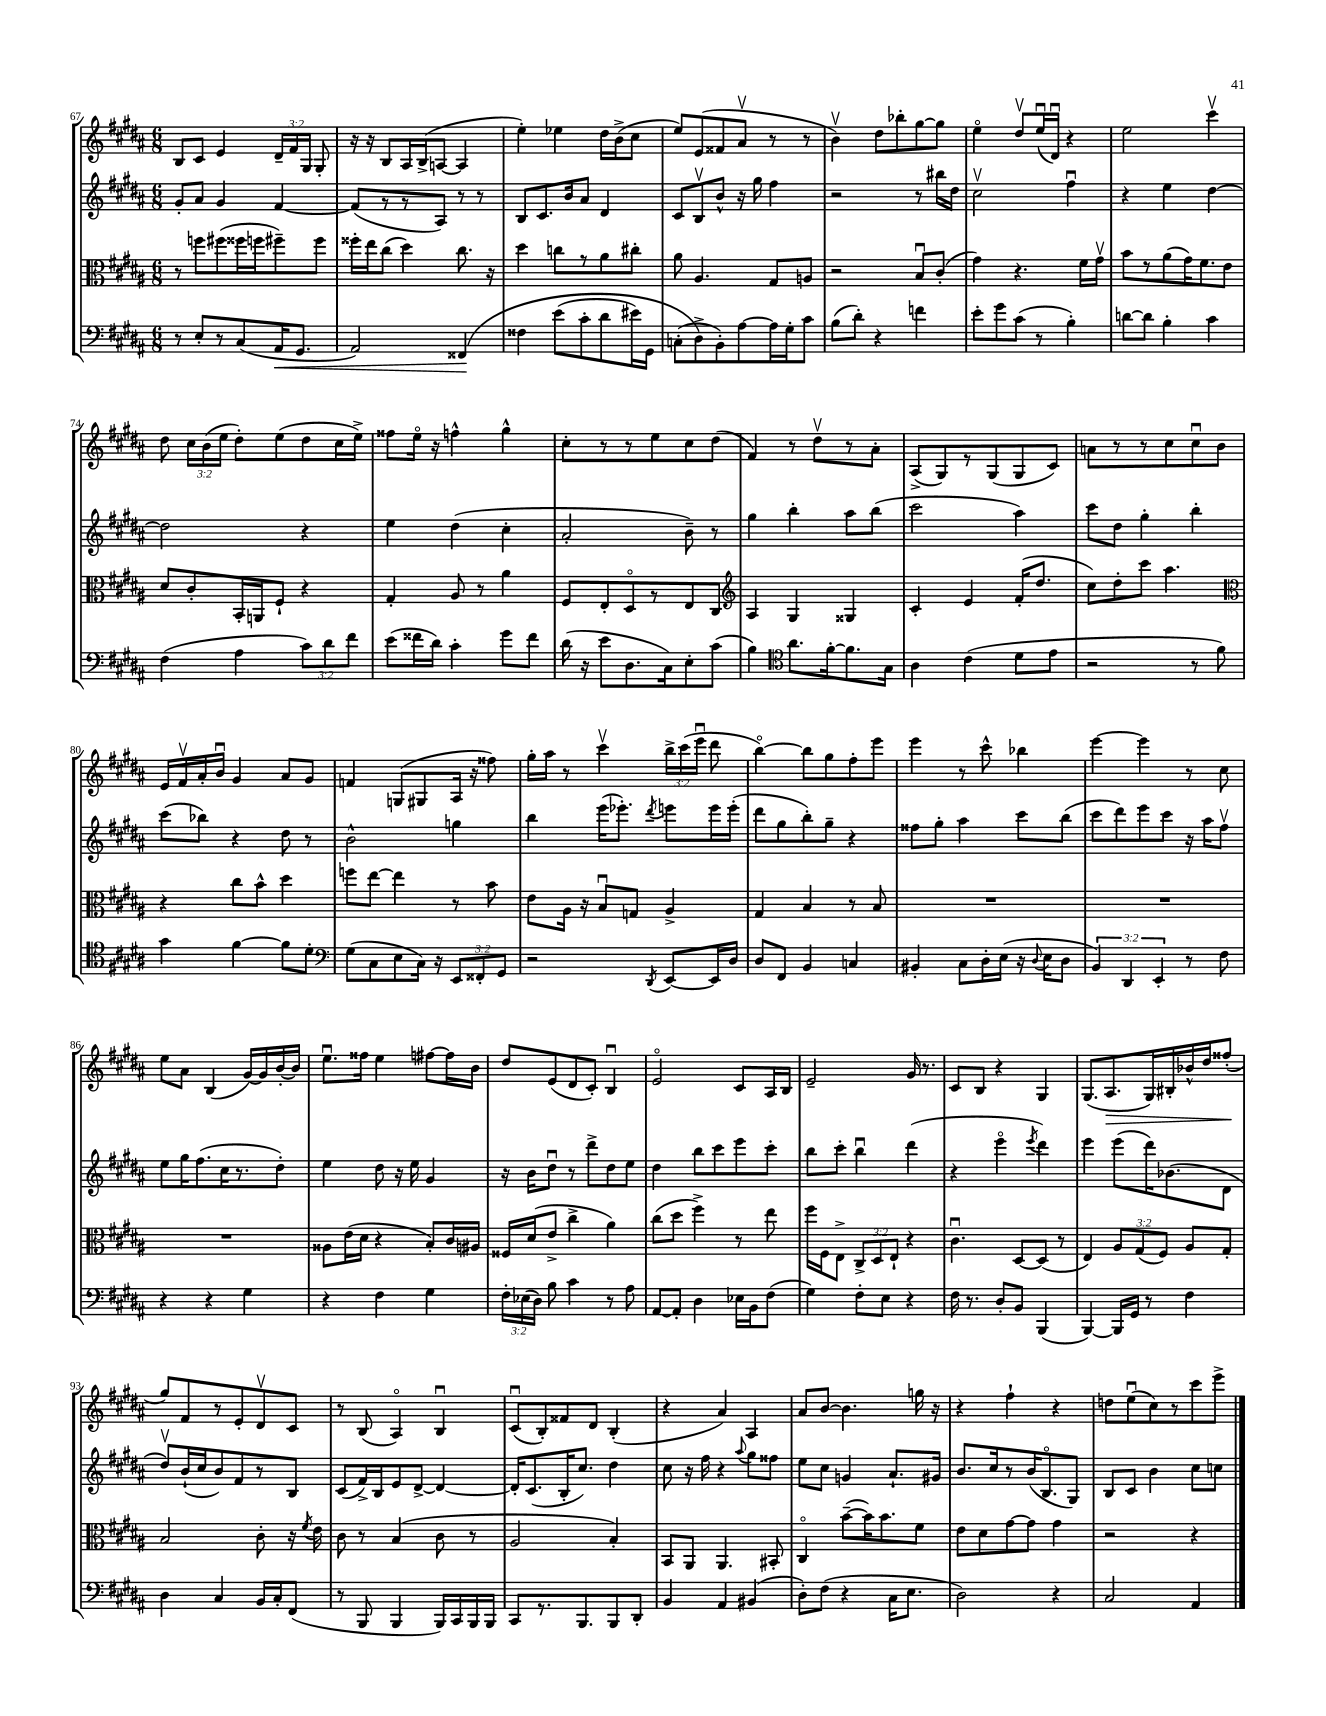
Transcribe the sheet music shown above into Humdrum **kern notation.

**kern	**dynam	**kern	**kern	**kern	**dynam
*part4	*part4	*part3	*part2	*part1	*part1
*staff4	*staff4	*staff3	*staff2	*staff1	*staff1
*clefF4	*	*clefC3	*clefG2	*clefG2	*
*k[f#c#g#d#a#]	*	*k[f#c#g#d#a#]	*k[f#c#g#d#a#]	*k[f#c#g#d#a#]	*
*M6/8	*	*M6/8	*M6/8	*M6/8	*
=67	=67	=67	=67	=67	=67
8r	.	8r	8g#'/L	8B/L	.
8E'/L	.	8ffn\L	8a#/J	8c#/J	.
8r	.	(8ff#X\	4g#/	4e/	.
(8C#/	.	16ff##X\L	.	.	.
.	.	16ffn\J	.	.	.
!	!LO:HP:b	!	!	!	!
16AA#/K	<	8ff#X~\)	[4f#/	24d#~/LL	.
.	.	.	.	24f#/	.
8.GG#/J	.	.	.	.	.
.	.	.	.	24G#/JJ	.
.	.	8ff#\J	.	8G#'/	.
=68	=68	=68	=68	=68	=68
2AA#/)	.	16ff##X'\LL	(8f#/L]	16r	.
.	.	16ee\J	.	16r	.
.	.	(8cc#\J	8r	8B/L	.
.	.	4dd#\)	8r	16A#/L	.
.	.	.	.	(16B^/J	.
.	.	.	8A#/J)	[8An/J	.
(4FF##X/	.	8.cc#\	8r	4A/]	.
.	.	.	8r	.	.
.	.	16r	.	.	.
.	[	.	.	.	.
=69	=69	=69	=69	=69	=69
4F##X\	.	4dd#\	8B/L	4ee'\)	.
.	.	.	8.c#/	.	.
(8e\L	.	8ccn\L	.	4ee-X\	.
.	.	.	16b/k	.	.
8c#'\	.	8r	8a#/J	.	.
8d#\	.	8a#\	4d#/	16dd#\LL	.
.	.	.	.	(16b^\J	.
16e#X\L)	.	8cc#X'\J	.	8cc#\J	.
16GG#\JJ	.	.	.	.	.
=70	=70	=70	=70	=70	=70
(8Cn'\L	.	8a#\	8c#/L	8ee/L)	.
8D#^\)	.	4.A#/	8Bv/	(8e/	.
8BB'\)	.	.	8b^^/J	8f##X/	.
[8A#\	.	.	16r	8a#v/J	.
.	.	.	16gg#\	.	.
16A#\L]	.	8G#/L	4ff#\	8r	.
16G#'\J	.	.	.	.	.
8c#\J	.	8An/J	.	8r	.
=71	=71	=71	=71	=71	=71
(8B\L	.	2r	2r	4bv\)	.
8d#'\J)	.	.	.	.	.
4r	.	.	.	8dd#\L	.
.	.	.	.	8bb-X'\	.
4fn\	.	8Bu/L	8r	[8gg#\	.
.	.	(8c#'/J	16bb#X\LL	8gg#\J]	.
.	.	.	16dd#\JJ	.	.
=72	=72	=72	=72	=72	=72
8e'\L	.	4g#\)	2cc#v\	4ee\	.
8g#\	.	.	.	.	.
(8c#\J	.	4.r	.	8dd#v/L	.
8r	.	.	.	(16eeu/L	.
.	.	.	.	16d#u/JJ)	.
4B'\)	.	.	4ff#u\	4r	.
.	.	16f#\LL	.	.	.
.	.	16g#v\JJ	.	.	.
=73	=73	=73	=73	=73	=73
[8dn\L	.	8b\L	4r	2ee\	.
8d\J]	.	8r	.	.	.
4B'\	.	(8a#\	4ee\	.	.
.	.	16g#\K)	.	.	.
.	.	8.f#\	.	.	.
4c#\	.	.	[4dd#\	4ccc#v\	.
.	.	8e\J	.	.	.
!!LO:LB:g=z
=74	=74	=74	=74	=74	=74
(4F#\	.	8d#/L	2dd#\]	8dd#\	.
.	.	8c#'/	.	24cc#\LL	.
.	.	.	.	(24b\	.
.	.	.	.	24ee\JJ	.
4A#\	.	16BB'/L	.	8dd#'\L)	.
.	.	16AAn/J	.	.	.
.	.	8F#`/J	.	(8ee\	.
12c#\L)	.	4r	4r	8dd#\	.
12d#\	.	.	.	.	.
.	.	.	.	16cc#\L	.
12f#\J	.	.	.	.	.
.	.	.	.	16ee^\JJ)	.
=75	=75	=75	=75	=75	=75
(8e\L	.	4G#'/	4ee\	8ff##X\L	.
16f##X\L	.	.	.	16ee\Jk	.
16d#\JJ)	.	.	.	16r	.
4c#'\	.	8A#/	(4dd#\	4ffn^^\	.
.	.	8r	.	.	.
8g#\L	.	4a#\	4cc#'\	4gg#^^\	.
8f##\J	.	.	.	.	.
=76	=76	=76	=76	=76	=76
(16d#\	.	8F#/L	2a#'/	8cc#'\L	.
16r	.	.	.	.	.
8e\L	.	8E'/	.	8r	.
8.D#\	.	8D#/	.	8r	.
.	.	8r	.	8ee\	.
16C#\k)	.	.	.	.	.
8E'\	.	8E/	8b~\)	8cc#\	.
(8c#\J	.	8C#/J	8r	(8dd#\J	.
=77	=77	=77	=77	=77	=77
*	*	*clefG2	*	*	*
4B\)	.	4A#/	4gg#\	4f#/)	.
*clefC4	*	*	*	*	*
8.a#\L	.	4G#/	4bb'\	8r	.
.	.	.	.	8dd#v\L	.
[16f#'\k	.	.	.	.	.
8.f#\]	.	4G##X/	8aa#\L	8r	.
.	.	.	(8bb\J	8a#'\J	.
16G#\Jk	.	.	.	.	.
=78	=78	=78	=78	=78	=78
4A#\	.	4c#'/	2ccc#\	(8A#^/L	.
.	.	.	.	8G#/)	.
(4c#\	.	4e/	.	8r	.
.	.	.	.	(8G#/	.
8d#\L	.	(16f#'/KL	4aa#\)	8G#/	.
.	.	8.dd#/J	.	.	.
8e\J	.	.	.	8c#/J)	.
=79	=79	=79	=79	=79	=79
2r	.	8cc#\L)	8ccc#\L	8an\L	.
.	.	8dd#'\	8dd#\J	8r	.
.	.	8ccc#\J	4gg#'\	8r	.
.	.	4.aa#\	.	8cc#\	.
8r	.	.	4bb'\	8cc#u\	.
8f#\)	.	.	.	8b\J	.
!!LO:LB:g=z
=80	=80	=80	=80	=80	=80
*	*	*clefC3	*	*	*
4g#\	.	4r	(8ccc#\L	16e/LL	.
.	.	.	.	16f#v/	.
.	.	.	8bb-X\J)	16a#'/	.
.	.	.	.	16bu/JJ	.
[4f#\	.	8cc#\L	4r	4g#/	.
.	.	8b^^\J	.	.	.
8f#\L]	.	4dd#\	8dd#\	8a#/L	.
8d#'\J	.	.	8r	8g#/J	.
=81	=81	=81	=81	=81	=81
*clefF4	*	*	*	*	*
(8G#\L	.	8ffn\L	2b^^\	4fn/	.
8C#\	.	[8ee\J	.	.	.
8E\	.	4ee\]	.	(8Gn/L	.
16C#\Jk)	.	.	.	8G#X/	.
16r	.	.	.	.	.
12EE/L	.	8r	4ggn\	16A#/Jk	.
.	.	.	.	16r	.
12FF##X'/	.	.	.	.	.
.	.	8b\	.	8ff##X\)	.
12GG#/J	.	.	.	.	.
=82	=82	=82	=82	=82	=82
2r	.	8e\L	4bb\	16gg#'\LL	.
.	.	.	.	16aa#\JJ	.
.	.	16A#\Jk	.	8r	.
.	.	16r	.	.	.
.	.	8Bu/L	(16eee\KL	4ccc#v\	.
.	.	.	8.eee-X'\J)	.	.
.	.	8Gn/J	.	.	.
8qDD#/	.	.	8qddd#/	.	.
[8EE/L	.	4A#^/	8eeen\L	24bb^\LL	.
.	.	.	.	(24ccc#\	.
.	.	.	.	24eeeu\JJ	.
16EE/L]	.	.	16eee\L	8ddd#\	.
16D#/JJ	.	.	(16eee'\JJ	.	.
=83	=83	=83	=83	=83	=83
8D#/L	.	4G#/	8ddd#\L	[4bb\)	.
8FF#/J	.	.	8gg#\	.	.
4BB/	.	4B/	8bb'\)	8bb\L]	.
.	.	.	8gg#~\J	8gg#\	.
4Cn/	.	8r	4r	8ff#'\	.
.	.	8B/	.	8eee\J	.
=84	=84	=84	=84	=84	=84
4BB#X'/	.	2.r	8ff##X\L	4eee\	.
.	.	.	8gg#'\J	.	.
8C#\L	.	.	4aa#\	8r	.
16D#'\L	.	.	.	8ccc#^^\	.
(16E\JJ	.	.	.	.	.
16r	.	.	8ccc#\L	4bb-X\	.
8qqD#/	.	.	.	.	.
16E\KL	.	.	.	.	.
8D#\J	.	.	(8bb\J	.	.
=85	=85	=85	=85	=85	=85
6BB/)	.	2.r	8ccc#\L	[4eee\	.
.	.	.	8ddd#\)	.	.
6DD#/	.	.	.	.	.
.	.	.	8eee\	4eee\]	.
6EE'/	.	.	.	.	.
.	.	.	8ccc#\J	.	.
8r	.	.	16r	8r	.
.	.	.	16aa#\KL	.	.
8F#\	.	.	8ff#v\J	8cc#\	.
!!LO:LB:g=z
=86	=86	=86	=86	=86	=86
4r	.	2.r	8ee\L	8ee\L	.
.	.	.	16gg#\K	8a#\J	.
.	.	.	(8.ff#\	.	.
4r	.	.	.	(4B/	.
.	.	.	16cc#\K	.	.
.	.	.	8.r	.	.
4G#\	.	.	.	[16g#/LL)	.
.	.	.	.	16g#/]	.
.	.	.	8dd#'\J)	[16b'/	.
.	.	.	.	16b/JJ]	.
=87	=87	=87	=87	=87	=87
4r	.	8A##X\L	4ee\	8.eeu\L	.
.	.	(16e\L	.	.	.
.	.	16d#\JJ	.	16ff##X\Jk	.
4F#\	.	4r	8dd#\	4ee\	.
.	.	.	16r	.	.
.	.	.	16ee\	.	.
4G#\	.	8B'/L)	4g#/	[8ff#X\L	.
.	.	16c#/L	.	16ff#\L]	.
.	.	16A#X/JJ	.	16b\JJ	.
=88	=88	=88	=88	=88	=88
24F#'\LL	.	16F##X/LL	16r	8dd#/L	.
(24E-X\	.	.	.	.	.
.	.	(16d#/J	16b\KL	.	.
24D#\JJ)	.	.	.	.	.
8B\	.	8e^/J	8dd#u\J	(8e/	.
4c#\	.	4cc#^\	8r	8d#/	.
.	.	.	8ddd#^\L	8c#'/J)	.
8r	.	4a#\)	8dd#\	4Bu/	.
8A#\	.	.	8ee\J	.	.
=89	=89	=89	=89	=89	=89
[8AA#/L	.	(8cc#\L	4dd#\	2e/	.
8AA#'/J]	.	8dd#\J	.	.	.
4D#\	.	4ff#^\)	8bb\L	.	.
.	.	.	8ccc#\	.	.
16E-X\LL	.	8r	8eee\	8c#/L	.
16BB\J	.	.	.	.	.
(8F#\J	.	8ee\	8ccc#'\J	16A#/L	.
.	.	.	.	16B/JJ	.
=90	=90	=90	=90	=90	=90
4G#\)	.	16ff#\LL	8bb\L	2e~/	.
.	.	16F#\J	.	.	.
.	.	8E^\J	8ccc#'\J	.	.
8F#'\L	.	12C#^/L	4bbu\	.	.
.	.	12D#/	.	.	.
8E\J	.	.	.	.	.
.	.	12E`/J	.	.	.
4r	.	4r	(4ddd#\	16g#/	.
.	.	.	.	8.r	.
=91	=91	=91	=91	=91	=91
16F#\	.	4.c#u\	4r	8c#/L	.
8.r	.	.	.	.	.
.	.	.	.	8B/J	.
8D#'/L	.	.	4eee\	4r	.
8BB/J	.	[8D#/L	.	.	.
.	.	.	8qeee/	.	.
(4BBB/	.	(8D#/J]	4ddd#\)	4G#/	.
.	.	8r	.	.	.
=92	=92	=92	=92	=92	=92
[4BBB/)	.	4E/)	4eee\	(8.G#/L	.
!	!	!	!	!	!LO:HP:b
.	.	.	.	8.A#/	>
16BBB/LL]	.	12A#/L	(8eee\L	.	.
16GG#/JJ	.	.	.	.	.
.	.	(12G#/	.	.	.
8r	.	.	16ddd#\K)	16G#/L)	.
.	.	12F#/J)	.	.	.
.	.	.	(8.b-X\	16B#X'/	.
4F#\	.	8A#/L	.	16b-X^^/	.
.	.	.	.	16dd#/J	.
.	.	8G#'/J	8d#\J	(8ff##X'/J	.
.	.	.	.	.	]
!!LO:LB:g=z
=93	=93	=93	=93	=93	=93
4D#\	.	2B/	8dd#v/L)	8gg#/L)	.
.	.	.	(16b`/L	8f#/	.
.	.	.	16cc#/J	.	.
4C#/	.	.	8b/)	8r	.
.	.	.	8f#/	8e'/	.
16BB/LL	.	8c#'\	8r	8d#v/	.
16C#'/J	.	.	.	.	.
(8FF#/J	.	16r	8B/J	8c#/J	.
.	.	8qf#/	.	.	.
.	.	16e\	.	.	.
=94	=94	=94	=94	=94	=94
8r	.	8c#\	(8c#/L	8r	.
8BBB/	.	8r	16f#^/L)	(8B/	.
.	.	.	16B/J	.	.
4BBB/	.	(4B/	8e/	4A#/)	.
.	.	.	[8d#^/J	.	.
16BBB/LL)	.	8c#\	4d#/_	4Bu/	.
16CC#/	.	.	.	.	.
16BBB/	.	8r	.	.	.
16BBB/JJ	.	.	.	.	.
=95	=95	=95	=95	=95	=95
8CC#/L	.	2A#/	16d#'/KL]	(8c#u/L	.
.	.	.	(8.c#/	.	.
8.r	.	.	.	8B'/)	.
.	.	.	16B'/K	8f##X/	.
8.BBB/	.	.	8.cc#/J)	.	.
.	.	.	.	8d#/J	.
8BBB/	.	4B'/)	4dd#\	(4B'/	.
8DD#'/J	.	.	.	.	.
=96	=96	=96	=96	=96	=96
4BB/	.	8BB/L	8cc#\	4r	.
.	.	8AA#/J	16r	.	.
.	.	.	16ff#\	.	.
4AA#/	.	4.AA#/	4r	4a#/)	.
.	.	.	8qqaa#/	.	.
(4BB#X/	.	.	8gg#\L	4A#/	.
.	.	8BB#X'/	8ff##X\J	.	.
=97	=97	=97	=97	=97	=97
8D#'\L)	.	4C#/	8ee\L	8a#/L	.
(8F#\J	.	.	8cc#\J	[8b/J	.
4r	.	([8b~\L	4gn/	4.b\]	.
.	.	16b\K])	.	.	.
.	.	8.b\	.	.	.
16C#\KL	.	.	8.a#`/L	.	.
8.E\J	.	.	.	.	.
.	.	8f#\J	.	16ggn\	.
.	.	.	16g#X/Jk	16r	.
=98	=98	=98	=98	=98	=98
2D#\)	.	8e\L	8.b/L	4r	.
.	.	8d#\	.	.	.
.	.	.	16cc#/k	.	.
.	.	[8g#\	8r	4ff#`\	.
.	.	8g#\J]	(16b/K	.	.
.	.	.	8.B/	.	.
4r	.	4g#\	.	4r	.
.	.	.	8G#/J)	.	.
=99	=99	=99	=99	=99	=99
2C#/	.	2r	8B/L	8ddn\L	.
.	.	.	8c#/J	(8eeu\	.
.	.	.	4b\	8cc#\)	.
.	.	.	.	8r	.
4AA#/	.	4r	8cc#\L	8ccc#\	.
.	.	.	8ccn\J	8eee^\J	.
==	==	==	==	==	==
*-	*-	*-	*-	*-	*-
